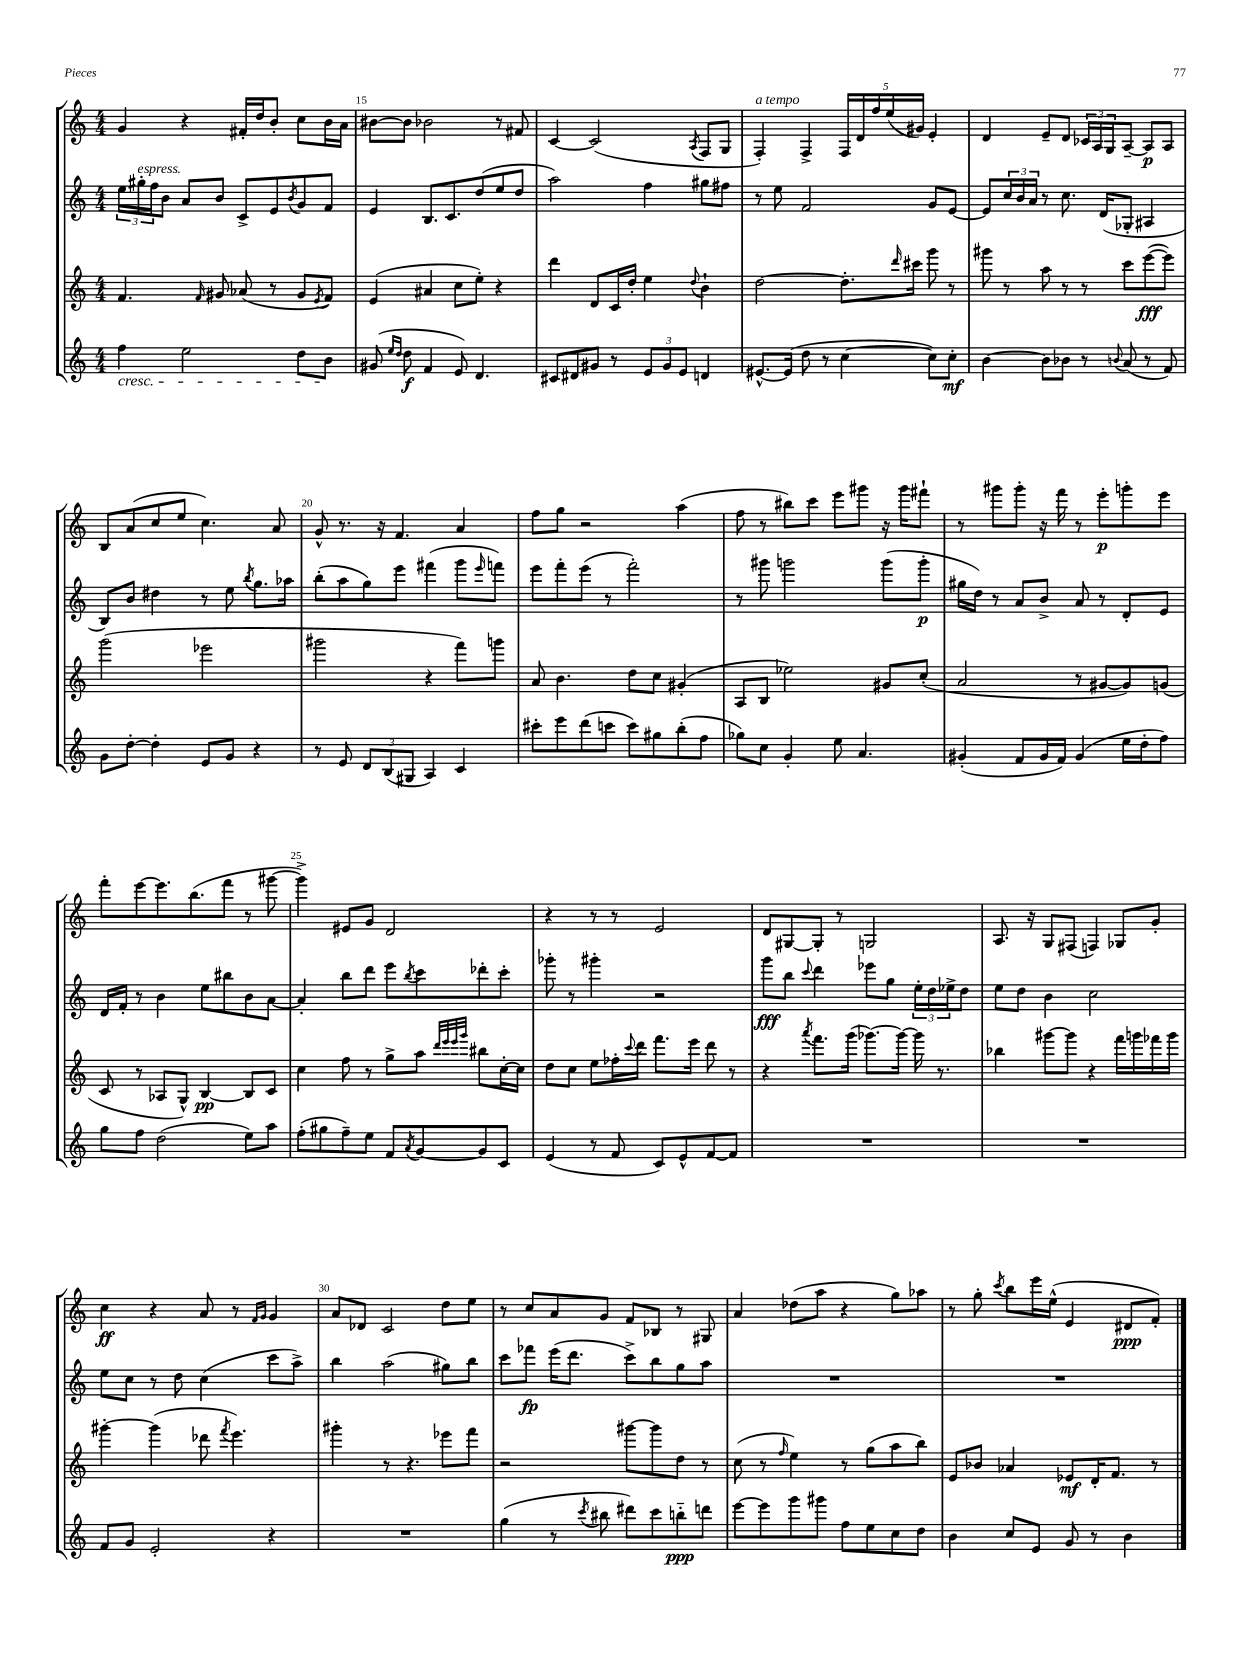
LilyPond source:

<<
\new StaffGroup <<
\new Staff = "s0" {
    \clef treble \key c \major \numericTimeSignature \time 4/4
    g'4 r4 fis'16-. d''16 b'8-. c''8 b'16 a'16 |
    bis'8~ bis'8 bes'2 r8 fis'8 |
    c'4~ c'2( \acciaccatura { a8 } f8 g8 |
    f4-.^\markup { \italic "a tempo" }) f4-> \tuplet 5/4 { f16 d'16 f''16 e''16( gis'16) } e'4-. |
    d'4 e'8-- d'8 \tuplet 3/2 { ces'16 a16 g16 } a8~-- a8\p a8 |
    b8 a'8( c''8 e''8 c''4.) a'8 |
    g'8-^ r8. r16 f'4. a'4 |
    f''8 g''8 r2 a''4( |
    f''8 r8 bis''8) c'''8 e'''8 gis'''8 r16 gis'''16 fis'''8-! |
    r8 gis'''8 gis'''8-. r16 f'''16 r8 e'''8-.\p g'''8-. e'''8 |
    f'''8-. e'''8~ e'''8. b''8.( f'''8 r8 gis'''8~ |
    gis'''4->) eis'8 g'8 d'2 |
    r4 r8 r8 e'2 |
    d'8 gis8~ gis8-. r8 g2 |
    a8. r16 g8 fis8( f4) ges8 g'8-. |
    c''4\ff r4 a'8 r8 \grace { f'16 g'16 } g'4 |
    a'8 des'8 c'2 d''8 e''8 |
    r8 c''8 a'8 g'8 f'8 bes8 r8 gis8 |
    a'4 des''8( a''8 r4 g''8) aes''8 |
    r8 g''8-. \acciaccatura { c'''8 } b''8 e'''16 e''16-^( e'4 dis'8\ppp f'8-.) \bar "|." |
}
\new Staff = "s1" {
    \clef treble \key c \major \numericTimeSignature \time 4/4
    \tuplet 3/2 { e''16 gis''16-.^\markup { \italic "espress." } f''16 } b'8 a'8 b'8 c'8-> e'8 \acciaccatura { b'8 } g'8 f'8 |
    e'4 b8. c'8. d''8( e''8 d''8 |
    a''2) f''4 gis''8 fis''8 |
    r8 e''8 f'2 g'8 e'8~ |
    e'8 \tuplet 3/2 { c''16 b'16 a'16 } r8 c''8. d'16( ges8-. ais4 |
    b8) b'8 dis''4 r8 e''8 \acciaccatura { b''8 } g''8. aes''16 |
    b''8-.( a''8 g''8) e'''8 fis'''4( g'''8 \grace { e'''16 } f'''8) |
    e'''8 f'''8-. e'''8( r8 f'''2-.) |
    r8 gis'''8 g'''2 g'''8( g'''8-.\p |
    gis''16 d''16) r8 a'8 b'8-> a'8 r8 d'8-. e'8 |
    d'16 f'16-. r8 b'4 e''8 bis''8 b'8 a'8~ |
    a'4-. b''8 d'''8 e'''8 \acciaccatura { b''8 } c'''8 des'''8-. c'''8-. |
    ges'''8-. r8 gis'''4-. r2 |
    g'''8\fff b''8 \appoggiatura { c'''8 } d'''4 ees'''8 g''8 \tuplet 3/2 { e''16-. d''16 ees''16-> } d''8 |
    e''8 d''8 b'4 c''2 |
    e''8 c''8 r8 d''8 c''4( c'''8 a''8->) |
    b''4 a''2( gis''8) b''8 |
    c'''8 fes'''8\fp e'''16( d'''8. c'''8->) b''8 g''8 a''8 |
    R1 |
    R1 \bar "|." |
}
\new Staff = "s2" {
    \clef treble \key c \major \numericTimeSignature \time 4/4
    f'4. \grace { f'16 } gis'8 aes'8( r8 gis'8 \acciaccatura { e'8 } f'8) |
    e'4( ais'4 c''8 e''8-.) r4 |
    d'''4 d'8 c'16 d''16-. e''4 \appoggiatura { d''8 } b'4-! |
    d''2~ d''8.-. \grace { d'''16 } cis'''16 g'''8 r8 |
    gis'''8 r8 a''8 r8 r8 c'''8 e'''8~\fff( e'''8) |
    g'''2( ees'''2 |
    gis'''2 r4 f'''8) g'''8 |
    a'8 b'4. d''8 c''8 gis'4-.( |
    a8 b8 ees''2) gis'8 c''8-.( |
    a'2 r8 gis'8~ gis'8) g'8( |
    c'8 r8 aes8 g8-^) b4~\pp b8 c'8 |
    c''4 f''8 r8 g''8-> a''8 \grace { d'''32 e'''32 e'''32 g'''32 } bis''8 c''16~-. c''16 |
    d''8 c''8 e''8 fes''16-. \appoggiatura { c'''8 } d'''16 f'''8. e'''16 d'''8 r8 |
    r4 \acciaccatura { a'''8 } f'''8. g'''16( ges'''8.~) ges'''16~ ges'''16 r8. |
    bes''4 gis'''8~ gis'''8 r4 f'''16 g'''16 fes'''16 g'''16 |
    gis'''4~-. gis'''4( des'''8 \acciaccatura { f'''8 } e'''4.) |
    gis'''4-. r8 r4. ees'''8 f'''8 |
    r2 gis'''8~ gis'''8 d''8 r8 |
    c''8( r8 \grace { f''16 } e''4) r8 g''8( a''8 b''8) |
    e'8 bes'8 aes'4 ees'8\mf d'16-. f'8. r8 \bar "|." |
}
\new Staff = "s3" {
    \clef treble \key c \major \numericTimeSignature \time 4/4
    f''4\cresc e''2 d''8 b'8\! |
    gis'8( \grace { e''16 d''16 } d''8\f f'4 e'8) d'4. |
    cis'8 dis'8 gis'8 r8 \tuplet 3/2 { e'8 gis'8 e'8 } d'4 |
    eis'8.~-^ eis'16( d''8 r8 c''4~ c''8) c''8-.\mf |
    b'4~ b'8 bes'8 r8 \appoggiatura { b'8 } a'8( r8 f'8) |
    g'8 d''8~-. d''4-. e'8 g'8 r4 |
    r8 e'8 \tuplet 3/2 { d'8 b8( gis8 } a4) c'4 |
    cis'''8-. e'''8 d'''8( c'''8 c'''8) gis''8 b''8-.( f''8 |
    ges''8) c''8 g'4-. e''8 a'4. |
    gis'4-.( f'8 gis'16 f'16) gis'4( e''16 d''16-. f''8) |
    g''8 f''8 d''2( e''8) a''8 |
    f''8-.( gis''8 f''8--) e''8 f'8 \acciaccatura { a'8 } g'8~ g'8 c'8 |
    e'4( r8 f'8 c'8) e'8-^ f'8~ f'8 |
    R1 |
    R1 |
    f'8 g'8 e'2-. r4 |
    R1 |
    g''4( r8 \acciaccatura { c'''8 } bis''8 dis'''8) c'''8 b''8-_\ppp d'''8 |
    e'''8~ e'''8 g'''8 gis'''8 f''8 e''8 c''8 d''8 |
    b'4 c''8 e'8 g'8 r8 b'4 \bar "|." |
}
>>
>>
\layout { \context { \Score currentBarNumber = #14 \override BarNumber.break-visibility = ##(#f #t #t) barNumberVisibility = #(every-nth-bar-number-visible 5) } }
